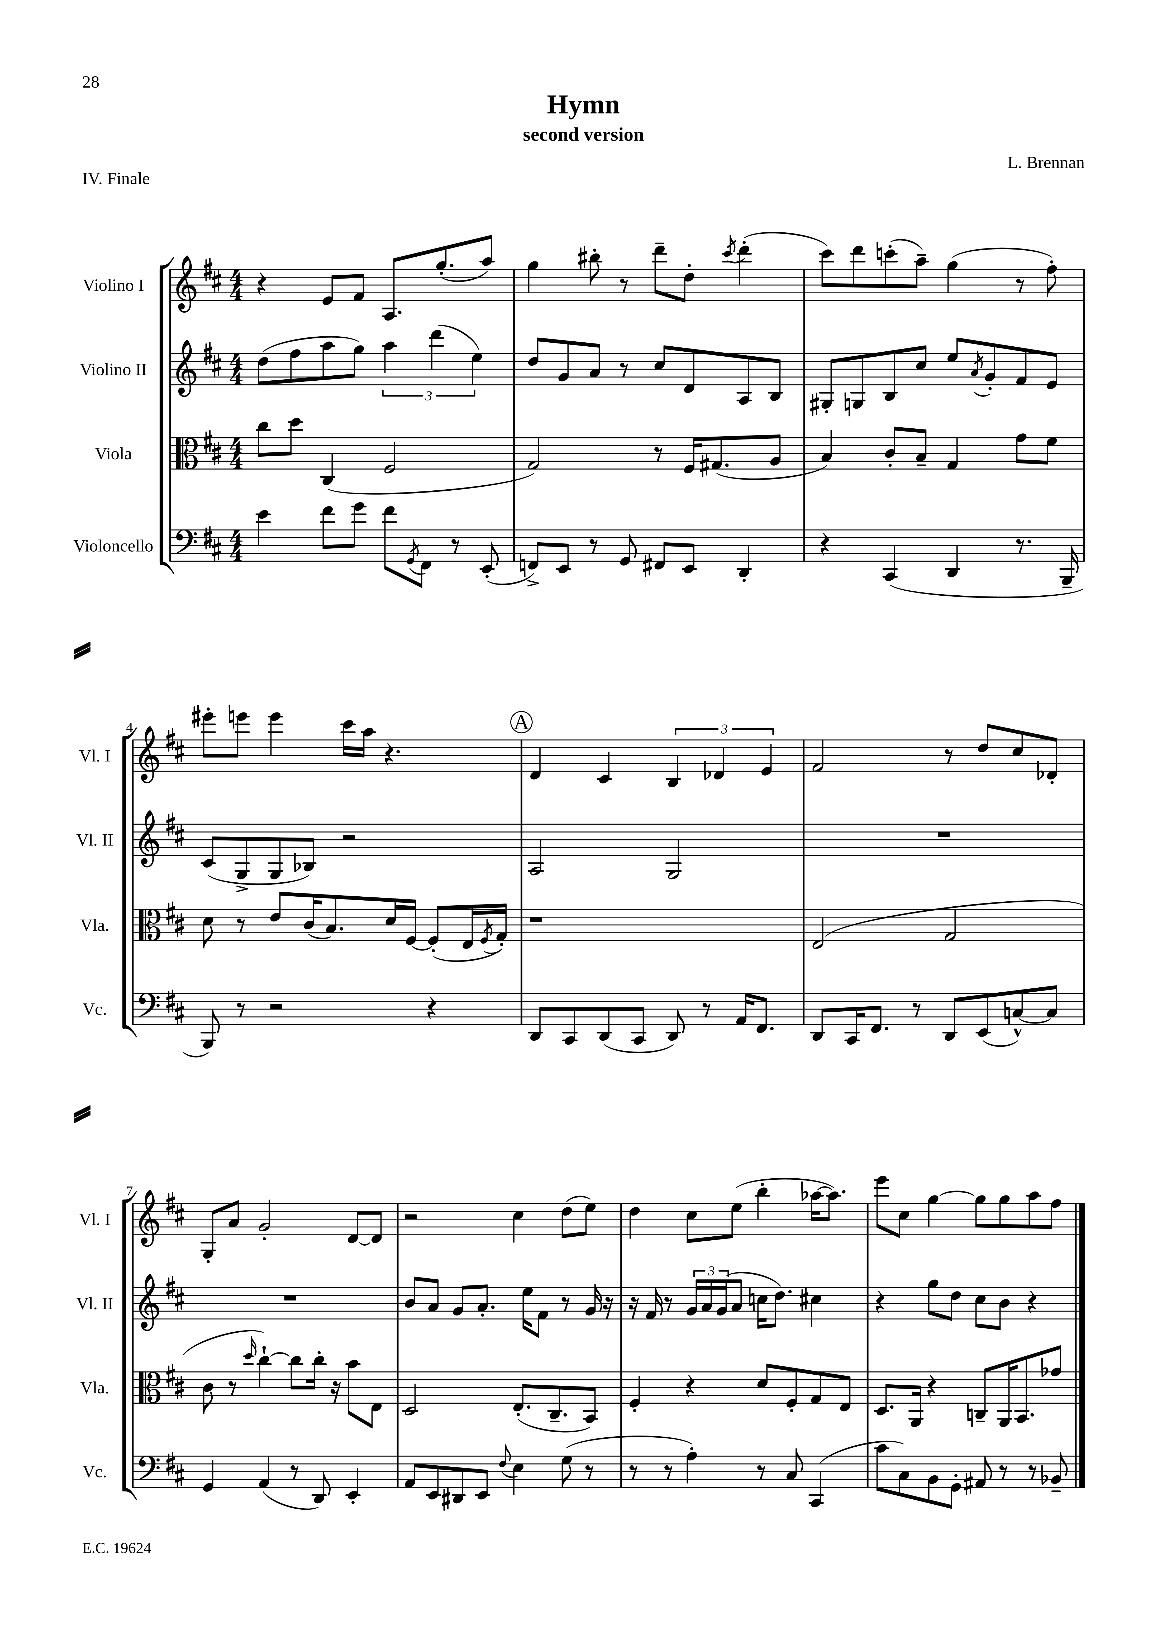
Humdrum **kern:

**kern	**kern	**kern	**kern
*part4	*part3	*part2	*part1
*staff4	*staff3	*staff2	*staff1
*I"Violoncello	*I"Viola	*I"Violino II	*I"Violino I
*I'Vc.	*I'Vla.	*I'Vl. II	*I'Vl. I
*clefF4	*clefC3	*clefG2	*clefG2
*k[f#c#]	*k[f#c#]	*k[f#c#]	*k[f#c#]
*M4/4	*M4/4	*M4/4	*M4/4
=1	=1	=1	=1
4e\	8cc#\L	(8dd\L	4r
.	8dd\J	8ff#\	.
8f#\L	(4C#/	8aa\	8e/L
8g\J	.	8gg\J)	8f#/J
8f#\L	2F#/	6aa\	8.A/L
8qGG/	.	.	.
8FF#\J	.	.	.
.	.	(6ddd\	.
.	.	.	(8.gg'/
8r	.	.	.
.	.	6ee\)	.
(8EE'/	.	.	8aa/J)
=2	=2	=2	=2
8FFn^/L)	2G/)	8dd/L	4gg\
8EE/J	.	8g/	.
8r	.	8a/J	8bb#X'\
8GG/	.	8r	8r
8FF#X/L	8r	8cc#/L	8ddd~\L
8EE/J	16F#/KL	8d/	8dd'\J
.	(8.G#X/	.	.
.	.	.	8qccc#/
4DD'/	.	8A/	(4ddd'\
.	8A/J	8B/J	.
=3	=3	=3	=3
4r	4B/)	8G#X'/L	8ccc#\L)
.	.	8Gn/	8ddd\
(4CC#/	8c#'/L	8B/	(8cccn'\
.	8B~/J	8cc#/J	8aa~\J)
4DD/	4G/	8ee/L	(4gg\
.	.	8qa/	.
.	.	8g'/	.
8.r	8g\L	8f#/	8r
.	8f#\J	8e/J	8ff#'\)
16BBB~/	.	.	.
!!LO:LB:g=z
=4	=4	=4	=4
8BBB/)	8d\	(8c#/L	8eee#X'\L
8r	8r	8G^/	8eeen\J
2r	8e/L	8G/	4eee\
.	(16c#/K	8B-X/J)	.
.	8.B/)	.	.
.	.	2r	16ccc#\LL
.	.	.	16aa\JJ
.	16d/L	.	4.r
.	[16F#/JJ	.	.
4r	(8F#'/L]	.	.
.	16E/L	.	.
.	8qF#/	.	.
.	16G'/JJ)	.	.
!!LO:REH:place=s1:t=A
=5	=5	=5	=5
8DD/L	1r	2A/	4d/
8CC#/	.	.	.
(8DD/	.	.	4c#/
8CC#/J	.	.	.
8DD/)	.	2G/	6B/
8r	.	.	.
.	.	.	6d-X/
16AA/KL	.	.	.
8.FF#/J	.	.	.
.	.	.	6e/
=6	=6	=6	=6
8DD/L	(2E/	1r	2f#/
16CC#/K	.	.	.
8.FF#/J	.	.	.
8r	.	.	.
8DD/L	2G/	.	8r
(8EE/	.	.	8dd/L
[8Cn^^/)	.	.	8cc#/
8C/J]	.	.	8d-X'/J
!!LO:LB:g=z
=7	=7	=7	=7
4GG/	8c#\	1r	8G'/L
.	8r	.	8a/J
.	16qqdd/	.	.
(4AA/	[4cc#`\)	.	2g'/
8r	8cc#\L]	.	.
8DD/)	16cc#'\Jk	.	.
.	16r	.	.
4EE'/	8b\L	.	[8d/L
.	8E\J	.	8d/J]
=8	=8	=8	=8
8AA/L	2D/	8b/L	2r
8EE/	.	8a/J	.
8DD#X/	.	8g/L	.
8EE/J	.	8.a'/J	.
8qqF#/	.	.	.
4E\	(8.E'/L	.	4cc#\
.	.	16ee\KL	.
.	.	8f#\J	.
.	8.C#~/	.	.
(8G\	.	8r	(8dd\L
8r	8BB/J)	16g/	8ee\J)
.	.	16r	.
=9	=9	=9	=9
8r	4F#'/	16r	4dd\
.	.	16f#/	.
8r	.	8r	.
4A'\)	4r	24g/LL	8cc#\L
.	.	24a/	.
.	.	(24g/J	.
.	.	8a/J	(8ee\J
8r	8d/L	16ccn\KL	4bb'\
.	.	8.dd\J)	.
8C#/	8F#'/	.	.
(4CC#/	8G/	4cc#X\	[16aa-X\KL
.	.	.	8.aa-\J])
.	8E/J	.	.
=10	=10	=10	=10
8c#\L	8.D/L	4r	8eee\L
8C#\)	.	.	8cc#\J
.	16AA/Jk	.	.
8BB\	4r	8gg\L	[4gg\
8GG'\J	.	8dd\J	.
8AA#X/	8Cn~/L	8cc#\L	8gg\L]
8r	16AA/K	8b\J	8gg\
.	8.BB/	.	.
8r	.	4r	8aa\
8BB-X~/	8g-X/J	.	8ff#\J
==	==	==	==
*-	*-	*-	*-
